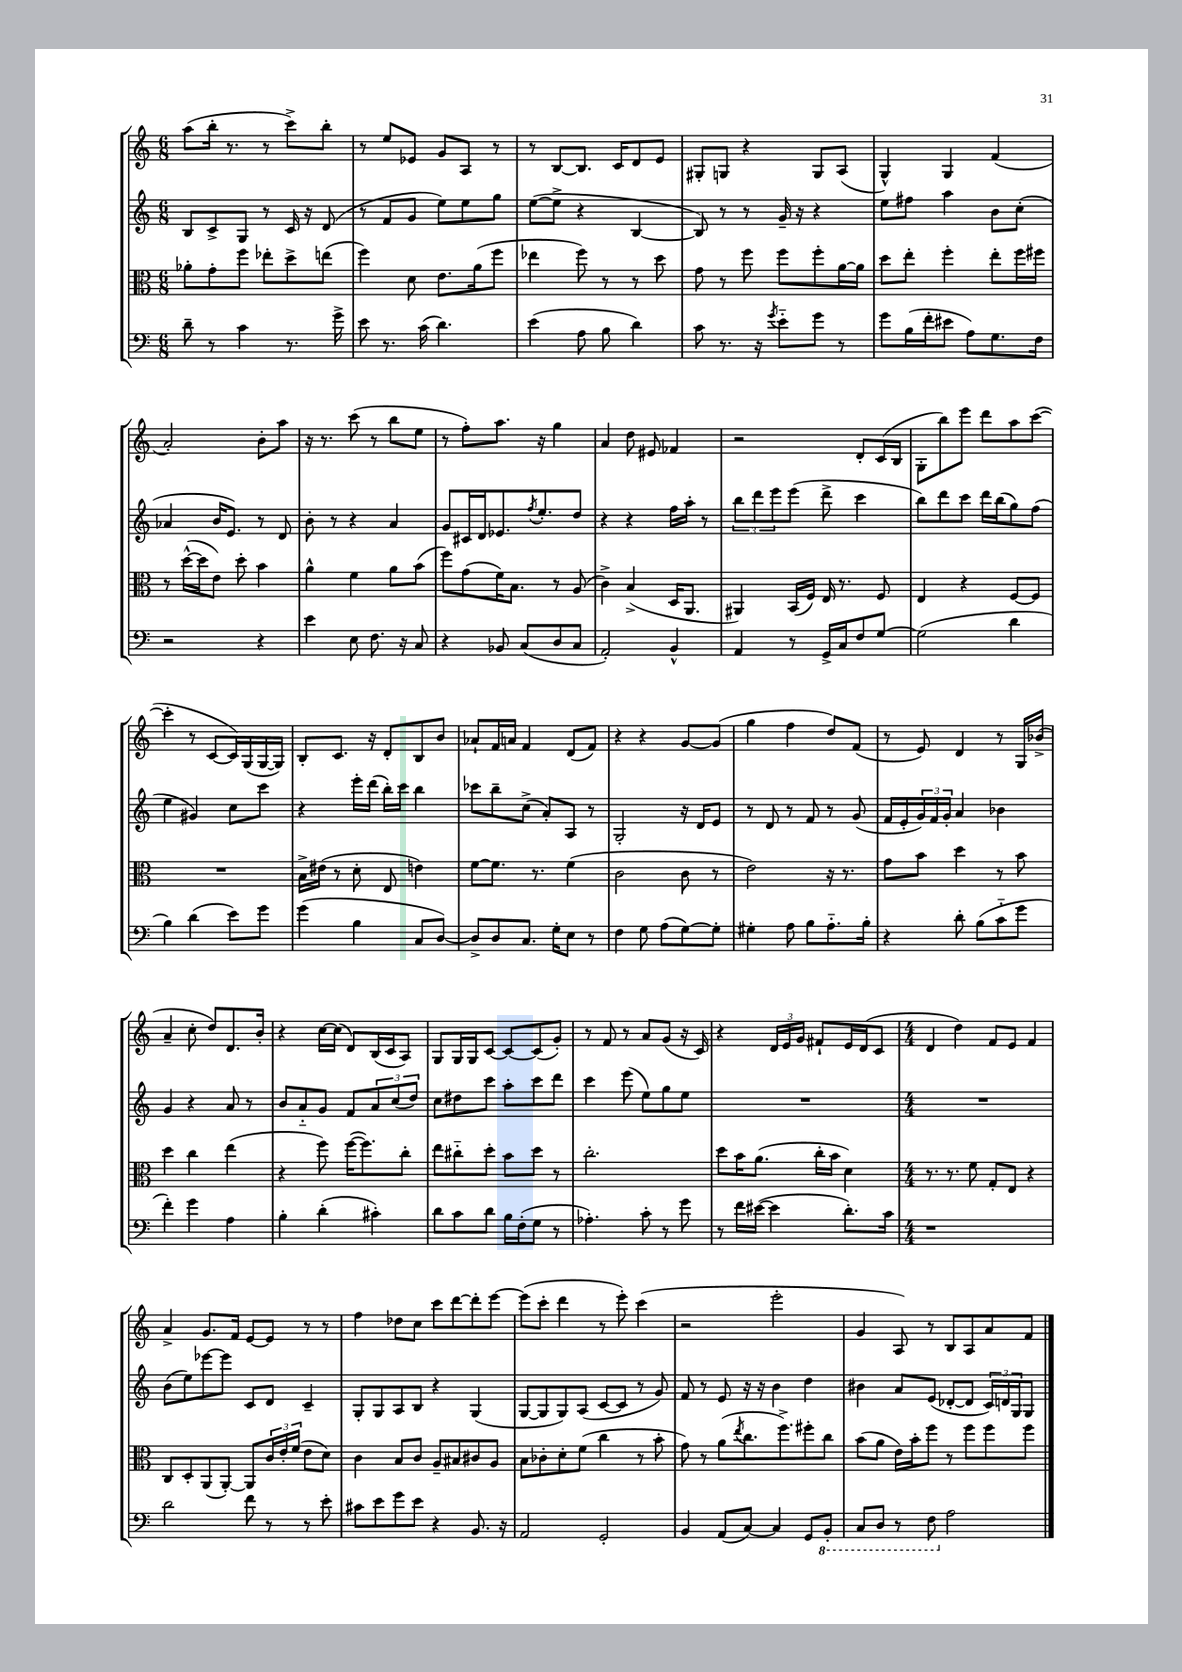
<<
\new StaffGroup <<
\new Staff = "s0" {
    \clef treble \key c \major \numericTimeSignature \time 6/8
    a''8( b''16-. r8. r8 c'''8->) b''8-. |
    r8 e''8 ees'8 g'8 a8 r8 |
    r8 b8~ b8. c'16 d'8 e'8 |
    gis8-. g8 r4 g8 a8( |
    g4-^) g4 f'4( |
    a'2-.) b'8-. a''8 |
    r16 r8. c'''8( r8 b''8 e''8 |
    r8 f''8-.) a''8. r16 g''4 |
    a'4 d''8 eis'8 fes'4 |
    r2 d'8-. c'16( b16 |
    g8-. b''8) e'''8 d'''8 a''8 c'''8~( |
    c'''4-. r8 c'8~ c'16) g16( g16~ g16) |
    b8-. c'8. r16 d'8-. b8 b'8 |
    aes'8-! f'16 a'16 f'4 d'8( f'8) |
    r4 r4 g'8~ g'8( |
    g''4 f''4 d''8) f'8( |
    r8 e'8) d'4 r8 g16 bes'16->( |
    a'4-- c''8-. d''8) d'8. b'16-. |
    r4 c''16~ c''16( d'8) b16( c'16 a8) |
    g8 g16 g16 c'8~ c'8~ c'8( g'8-.) |
    r8 f'8 r8 a'8 g'8( r16 c'16) |
    r4 \tuplet 3/2 { d'16 e'16 g'16 } fis'8-! e'16 d'16( c'8 |
    \numericTimeSignature \time 4/4 d'4 d''4) f'8 e'8 f'4 |
    a'4-> g'8. f'16 e'8~ e'8 r8 r8 |
    f''4 des''8 c''8 c'''8 d'''8~ d'''8-. e'''8~ |
    e'''8( c'''8-. d'''4 r8 e'''8-.) c'''4( |
    r2 e'''2-. |
    g'4 a8) r8 b8 a8 a'8 f'8 \bar "|." |
}
\new Staff = "s1" {
    \clef treble \key c \major \numericTimeSignature \time 6/8
    b8 c'8-> g8 r8 c'16 r16 d'8( |
    r8 f'8 g'8 e''8) e''8 g''8 |
    e''8~( e''8-> r4 b4~ |
    b8) r8 r8 g'16-- r16 r4 |
    e''8 fis''8 a''4 b'8 c''8-.( |
    aes'4 b'16 e'8.) r8 d'8 |
    b'8-. r8 r4 a'4 |
    g'8 cis'16 d'16 ees'8. \acciaccatura { f''8 } e''8.-. d''8 |
    r4 r4 f''16 a''16-. r8 |
    \tuplet 3/2 { b''8 d'''8 e'''8 } e'''8( d'''8-> c'''4 |
    b''8) d'''8 c'''8 d'''16 b''16( g''8) f''8( |
    e''4 gis'4) c''8 c'''8 |
    r4 e'''16-. d'''16( b''16-.) c'''16 b''4 |
    ces'''8 b''8-- c''8->( a'8-.) a8 r8 |
    g2-. r16 d'16 e'8 |
    r8 d'8 r8 f'8 r8 g'8( |
    f'16 e'16-. \tuplet 3/2 { g'16) f'16 g'16-. } a'4 bes'4 |
    g'4 r4 a'8 r8 |
    b'8 a'8-_ g'8 f'8 \tuplet 3/2 { a'8 c''8( d''8) } |
    c''8 dis''8 c'''8 a''8-. c'''8 d'''8 |
    c'''4 e'''8( e''8) g''8 e''8 |
    R2. |
    \numericTimeSignature \time 4/4 R1 |
    b'8( e''8) ees'''8~ ees'''8 c'8 d'8 c'4-- |
    g8-. g8 a8 b8 r4 g4( |
    g8~ g8 g8) a8( c'8~ c'8 r8 g'8) |
    f'8 r8 e'8 r16 r16 b'4 d''4 |
    bis'4 a'8 e'8( des'8~-. des'8 \tuplet 3/2 { c'16) d'16 g16 } g8 \bar "|." |
}
\new Staff = "s2" {
    \clef alto \key c \major \numericTimeSignature \time 6/8
    aes'8-. g'8-. f''8 ees''8-. d''8-> e''8( |
    f''4) d'8 e'8. a'16( f''8 |
    ees''4 f''8) r8 r8 d''8 |
    g'8 r8 f''8 f''8 f''8-. a'16~ a'16 |
    d''8 e''8-. f''4-. e''8-. f''16 fis''16 |
    r8 d''16~-^( d''16 e'8) d''8-. b'4 |
    a'4-^ f'4 a'8 b'8( |
    f''8) g'8( f'16) b8. r8 a8( |
    c'4->) b4->( d16 a,8. |
    ais,4) b,16( f16) e16 r8. f8 |
    e4 r4 f8~ f8 |
    R2. |
    b16-> eis'16( r8 d'8-. e8 e'4) |
    f'8~ f'8. r8. f'4( |
    c'2 c'8 r8 |
    e'2) r16 r8. |
    g'8 b'8 d''4 r8 b'8 |
    d''4 c''4 e''4( |
    r4 f''8) f''16~( f''8.) c''8-. |
    e''8 cis''8-_ d''8-. b'8 d''8 r8 |
    c''2.-. |
    d''8 b'16 a'8.( c''16-. b'16 d'4) |
    \numericTimeSignature \time 4/4 r8. r8. f'8 g8-. e8 r4 |
    c8 d8-. a,8( a,8~-.) a,8 \tuplet 3/2 { c'16 e'16-. f'16( } e'8 d'8) |
    c'4 b8 c'8 a8-- bis8 cis'8 a8 |
    b8 ces'8-. d'8-. f'8( c''4 r8 b'8-. |
    g'8) r8 a'8( \acciaccatura { e''8 } c''8. f''8.->) fis''8-. c''8 |
    b'8( a'8 e'16) b'16-. f''8 r8 f''8 f''8 f''8 \bar "|." |
}
\new Staff = "s3" {
    \clef bass \key c \major \numericTimeSignature \time 6/8
    d'8-- r8 c'4 r8. g'16-> |
    e'8 r8. c'16( d'4.) |
    e'4( a8 b8 d'4) |
    c'8 r8. r16 \acciaccatura { g'8 } e'8-_ g'8 r8 |
    g'8 b16( f'16-. eis'8 a8) g8. f16 |
    r2 r4 |
    e'4 e8 f8. r16 c8 |
    r4 bes,8 c8( d8 c8 |
    a,2-.) b,4-^ |
    a,4 r8 g,16-> c16 f8 g8~ |
    g2( d'4 |
    b4) d'4( e'8) g'8 |
    g'4( b4 c8 d8~) |
    d8-> d8 c8. g16-. e8 r8 |
    f4 g8 a8( g8~) g8-. |
    gis4-. a8 b8 a8.-_ b16-. |
    r4 d'8-. b8( c'8-_ g'8 |
    f'4-.) g'4 a4 |
    b4-. d'4-.( cis'4-.) |
    d'8 c'8 d'8 b16 f16-.( g8 r8 |
    aes4.-.) c'8-. r8 g'8 |
    r8 f'16 eis'16~( eis'4 d'8.-.) c'16 |
    \numericTimeSignature \time 4/4 r1 |
    d'2 f'8 r8 r8 e'8-. |
    cis'8 e'8 g'8 e'8 r4 b,8. r16 |
    a,2 g,2-. |
    b,4 a,8( c8~) c4 g,8 \ottava #-1 b,,8-. |
    c,8 d,8 r8 f,8 \ottava #0 a2 \bar "|." |
}
>>
>>
\layout { \context { \Score \remove "Bar_number_engraver" } }
